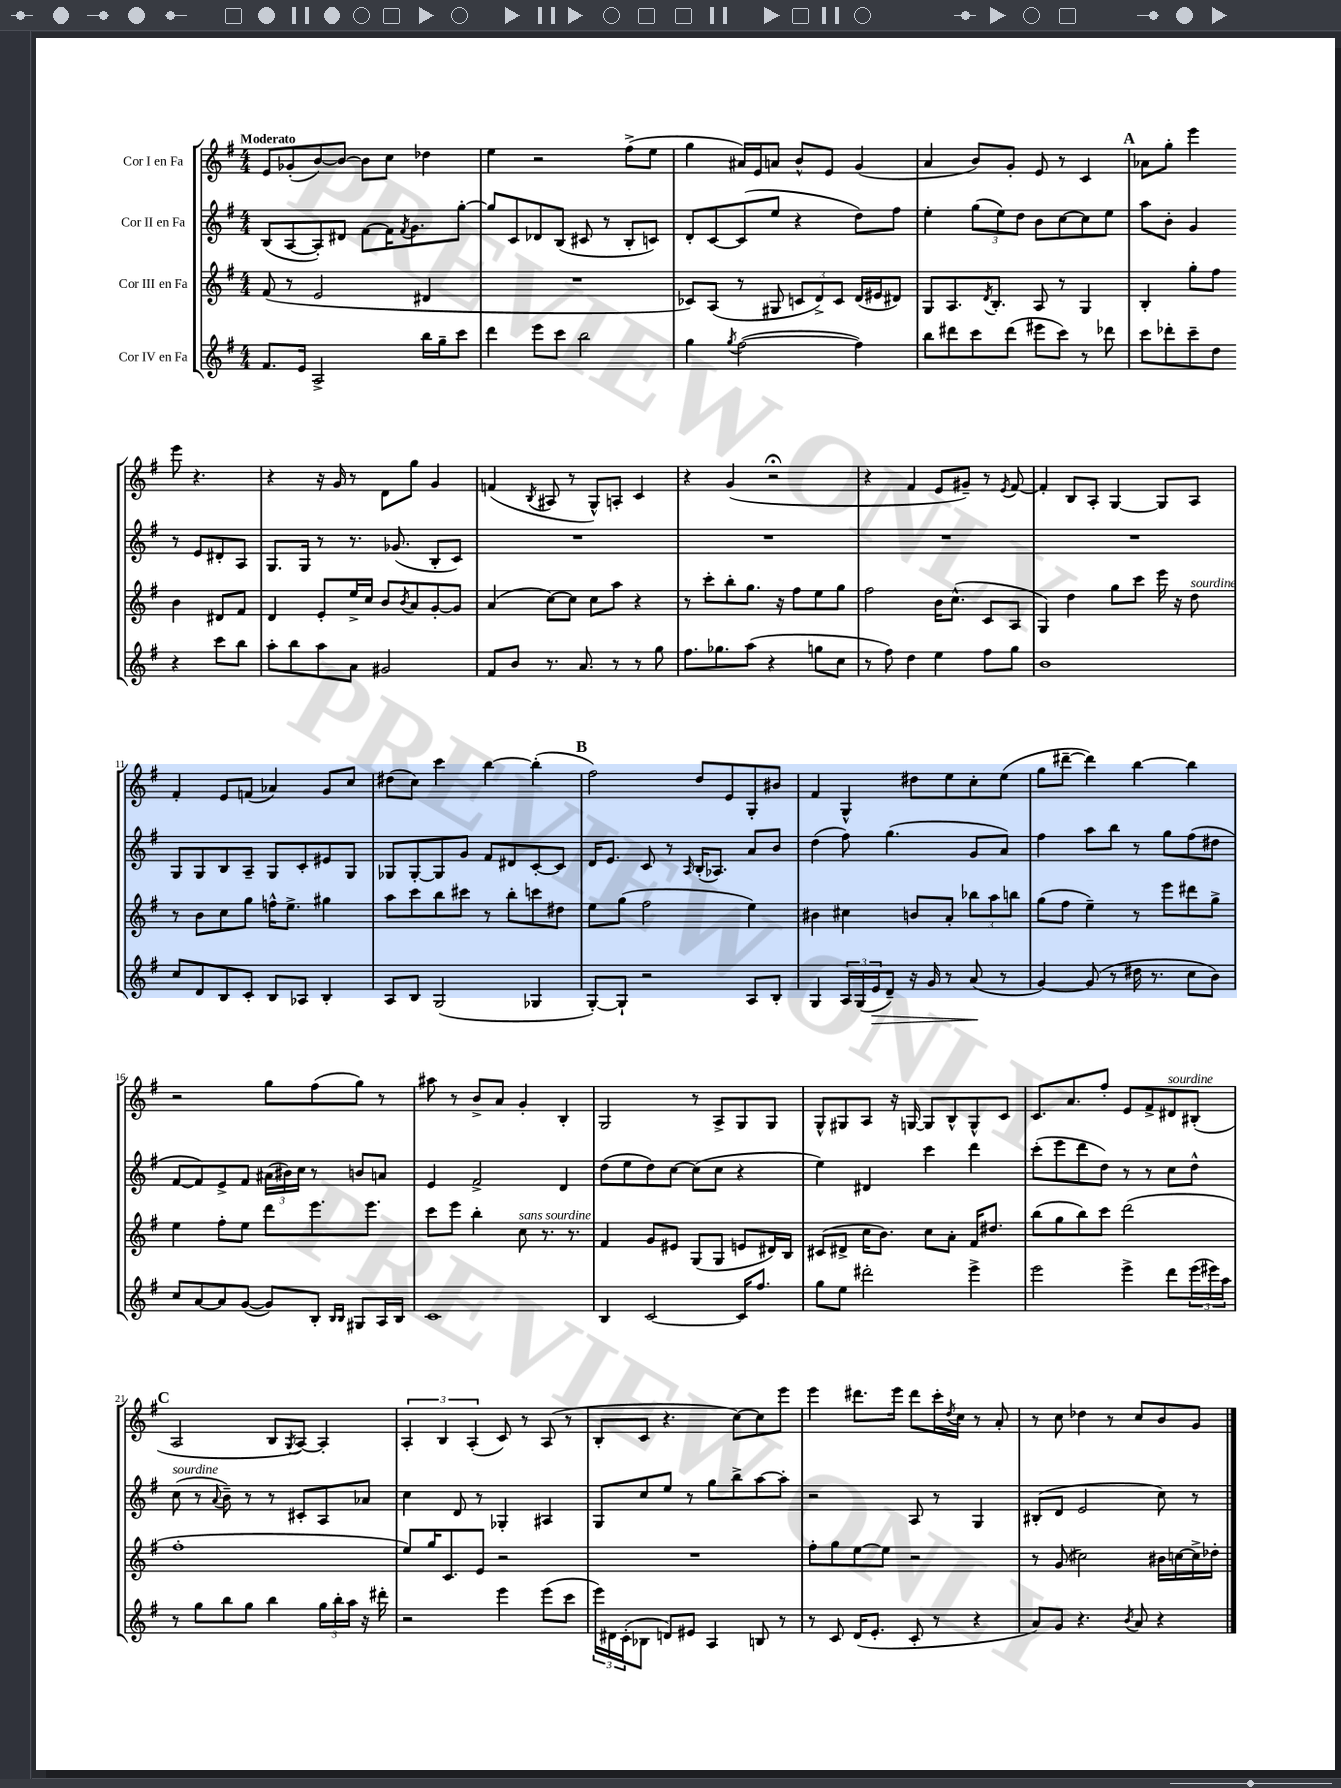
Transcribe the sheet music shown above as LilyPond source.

<<
\new StaffGroup <<
\new Staff = "s0" \with { instrumentName = "Cor I en Fa" } {
    \clef treble \key g \major \numericTimeSignature \time 4/4 \tempo "Moderato"
    e'8 ges'8-.( b'8~) b'8~ b'8 c''8 des''4 |
    e''4 r2 fis''8->( e''8 |
    g''4 ais'16) e'16 a'8 b'8-^ e'8 g'4( |
    a'4 b'8) g'8-. e'8 r8 c'4 |
    \mark \markup { \bold "A" } aes'8 g''8-. e'''4 e'''8 r4. |
    r4 r16 g'16 r8 d'8 g''8 g'4 |
    f'4( \acciaccatura { b8 } ais8 r8 g8-^) a8-. c'4 |
    r4 g'4( r2\fermata |
    r4 fis'4 e'8 gis'8--) r8 \acciaccatura { e'8 } fis'8~ |
    fis'4-. b8 a8-. g4~ g8 a8 |
    fis'4-. e'8 f'8( aes'4) g'8 c''8 |
    dis''8( c''8) c'''4 b''4~ b''4-.( |
    \mark \markup { \bold "B" } fis''2) d''8 e'8 g8-. bis'8 |
    fis'4 g4-^ dis''8 e''8 c''8-. e''8( |
    g''8 dis'''8~-- dis'''4) b''4~ b''4 |
    r2 g''8 fis''8( g''8) r8 |
    ais''8 r8 b'8-> a'8 g'4-. b4-. |
    g2 r8 a8-> g8 g8 |
    g8-^ gis8 a8 r16 g16~ g8 b8-^ g8-^ c'8 |
    c'8. a'8. fis''8-. e'8 fis'8-> dis'8^\markup { \italic "sourdine" } bis8-.( |
    \mark \markup { \bold "C" } a2 b8 \acciaccatura { g8 } a8~) a4-. |
    \tuplet 3/2 { a4-. b4 a4-.( } c'8) r8 a8( r8 |
    b8-. c'8 r4. c''8~) c''8 e'''8 |
    e'''4 dis'''8. e'''16 dis'''8 c'''16-. \acciaccatura { d''8 } c''16 r8 a'8-. |
    r8 c''8 des''4 r8 c''8 b'8 g'8 \bar "|." |
}
\new Staff = "s1" \with { instrumentName = "Cor II en Fa" } {
    \clef treble \key g \major \numericTimeSignature \time 4/4
    b8( a8~ a8-.) dis'8 fis'8~ fis'16 \acciaccatura { fis'8 } g'8. g''8~-. |
    g''8 c'8 des'8 b8( cis'8 r8 b8-. c'8) |
    d'8-. c'8~ c'8( e''8 r4 d''8) fis''8 |
    e''4-. \tuplet 3/2 { g''8( e''8) d''8 } b'8 c''8~ c''8 e''8 |
    \mark \markup { \bold "A" } a''8 b'8-. g'4 r8 e'8 dis'8-. a8 |
    g8. g16 r8 r8. ges'8.( b8-. c'8) |
    R1 |
    R1 |
    R1 |
    R1 |
    g8 g8 b8 a8-- g8 c'8-. eis'8 g8 |
    ges8 ges8~-. ges8 g'8 fis'8 dis'8 c'8~-. c'8 |
    \mark \markup { \bold "B" } d'16 e'8. c'8 r8 \grace { a16 } b16-.( aes8.) a'8 b'8 |
    d''4( fis''8) g''4.( g'8 a'8) |
    fis''4 a''8 b''8 r8 g''8 fis''8( dis''8 |
    fis'8~ fis'8) e'8-> fis'8 \tuplet 3/2 { ais'16( bis'16) c''16 } r8 b'8 a'8 |
    e'4 fis'2-> d'4 |
    d''8( e''8 d''8) c''8~ c''8( c''8 r4 |
    e''4) dis'4 c'''4 d'''4 |
    c'''8-.( e'''8 d'''8 d''8) r8 r8 c''8 d''8-^ |
    \mark \markup { \bold "C" } c''8^\markup { \italic "sourdine" }( r8 \appoggiatura { a'8 } b'8--) r8 r8 cis'8-. a8 aes'8 |
    c''4 d'8 r8 ges4-. ais4 |
    g8 c''8 e''8 r8 g''8 b''8-> a''8~ a''8-. |
    r2 a8 r8 g4 |
    bis8-.( d'8 e'2 c''8) r8 \bar "|." |
}
\new Staff = "s2" \with { instrumentName = "Cor III en Fa" } {
    \clef treble \key g \major \numericTimeSignature \time 4/4
    fis'8( r8 e'2 dis'4 |
    R1 |
    ces'8) a8( r8 gis8 \tuplet 3/2 { c'8 d'8->) c'8 } d'16( eis'16 dis'8) |
    g8 a8. \acciaccatura { d'8 } b8.-. a8 r8 g4 |
    \mark \markup { \bold "A" } b4-. g''8-. fis''8 b'4 dis'8 fis'8 |
    d'4 e'8-. e''16-> c''16 b'8 \acciaccatura { b'8 } a'8 g'8~-. g'8 |
    a'4( c''8~) c''8 c''8 a''8 r4 |
    r8 c'''8-. b''8-. g''8. r16 fis''8 e''8 g''8 |
    fis''2 b'16 c''8.-^( c'8 a8 |
    g4) d''4 g''8 c'''8 e'''16 r16 d''8^\markup { \italic "sourdine" } |
    r8 b'8 c''8 g''8 f''16-^ e''8.-> gis''4 |
    a''8 c'''8 b''8 cis'''8 r8 b''8-. c'''8 dis''8 |
    \mark \markup { \bold "B" } e''8 g''8( fis''2 e''4) |
    bis'4 cis''4 b'8 a'8-. \tuplet 3/2 { bes''8 a''8 b''8 } |
    g''8( fis''8 e''4--) r8 e'''8 dis'''8 g''8-> |
    e''4 fis''8-. e''8 d'''8 e'''8. e'''8. |
    c'''8 e'''8 b''4-. c''8^\markup { \italic "sans sourdine" } r8. r8. |
    fis'4 g'8 eis'8 g8( g8 e'8 dis'16) b16 |
    cis'8( dis'8-> c''16 b'8.) c''8 a'8-. fis'16 dis''8. |
    b''8( g''8 b''8) c'''8 d'''2( |
    \mark \markup { \bold "C" } fis''1-. |
    e''8) g''16 c'8. e'8 r2 |
    R1 |
    fis''8-. g''8 e''8~ e''8 r2 |
    r8 g'8( cis''2) bis'16 c''16~ c''16-> des''16-. \bar "|." |
}
\new Staff = "s3" \with { instrumentName = "Cor IV en Fa" } {
    \clef treble \key g \major \numericTimeSignature \time 4/4
    fis'8. e'16 a2-> b''16 g''16-- c'''8 |
    d'''4 e'''8 c'''8 b''2 |
    g''4 \acciaccatura { g''8 } fis''2~( fis''4) |
    b''8 dis'''8 c'''8 dis'''8( eis'''8 c'''8) r8 des'''8 |
    \mark \markup { \bold "A" } c'''8 des'''8-. c'''8-- d''8 r4 c'''8 b''8 |
    a''8-. b''8 a''8 a'8 gis'2 |
    fis'8 b'8 r8. a'8. r8 r8 g''8 |
    fis''8. ges''8. a''8( r4 g''8 c''8 |
    r8 fis''8) d''4 e''4 fis''8 g''8 |
    b'1 |
    c''8 d'8 b8 c'8-. b8 aes8 b4-. |
    a8 b8 g2( ges4 |
    \mark \markup { \bold "B" } g8~-.) g8-! r2 a8 b8-. |
    g4 \tuplet 3/2 { a16 g16( e'16\> } d'8--) r16 g'16 r8 a'8\!( r8 |
    g'4~) g'8( r8 dis''16 r8. c''8 b'8) |
    c''8 a'8~ a'8 g'8~( g'8) b8-. \grace { b16 b16 } gis8 a16 b16 |
    c'1 |
    b4 c'2~ c'16 fis''8. |
    g''8 e''8 dis'''2-. e'''4-> |
    e'''2 e'''4-> d'''8 \tuplet 3/2 { e'''16( eis'''16) a''16 } |
    \mark \markup { \bold "C" } r8 g''8 b''8 g''8 b''4 \tuplet 3/2 { g''16 b''16-. a''16 } r16 dis'''16-. |
    r2 e'''4 e'''8( c'''8 |
    \tuplet 3/2 { e'''16) dis'16 c'16-.( } bes8 d'8) eis'8 a4 b8 r8 |
    r8 c'8 d'16( e'8.-. c'8-. r8 r4 |
    a'8) g'8 r4. \acciaccatura { b'8 } a'8 r4 \bar "|." |
}
>>
>>
